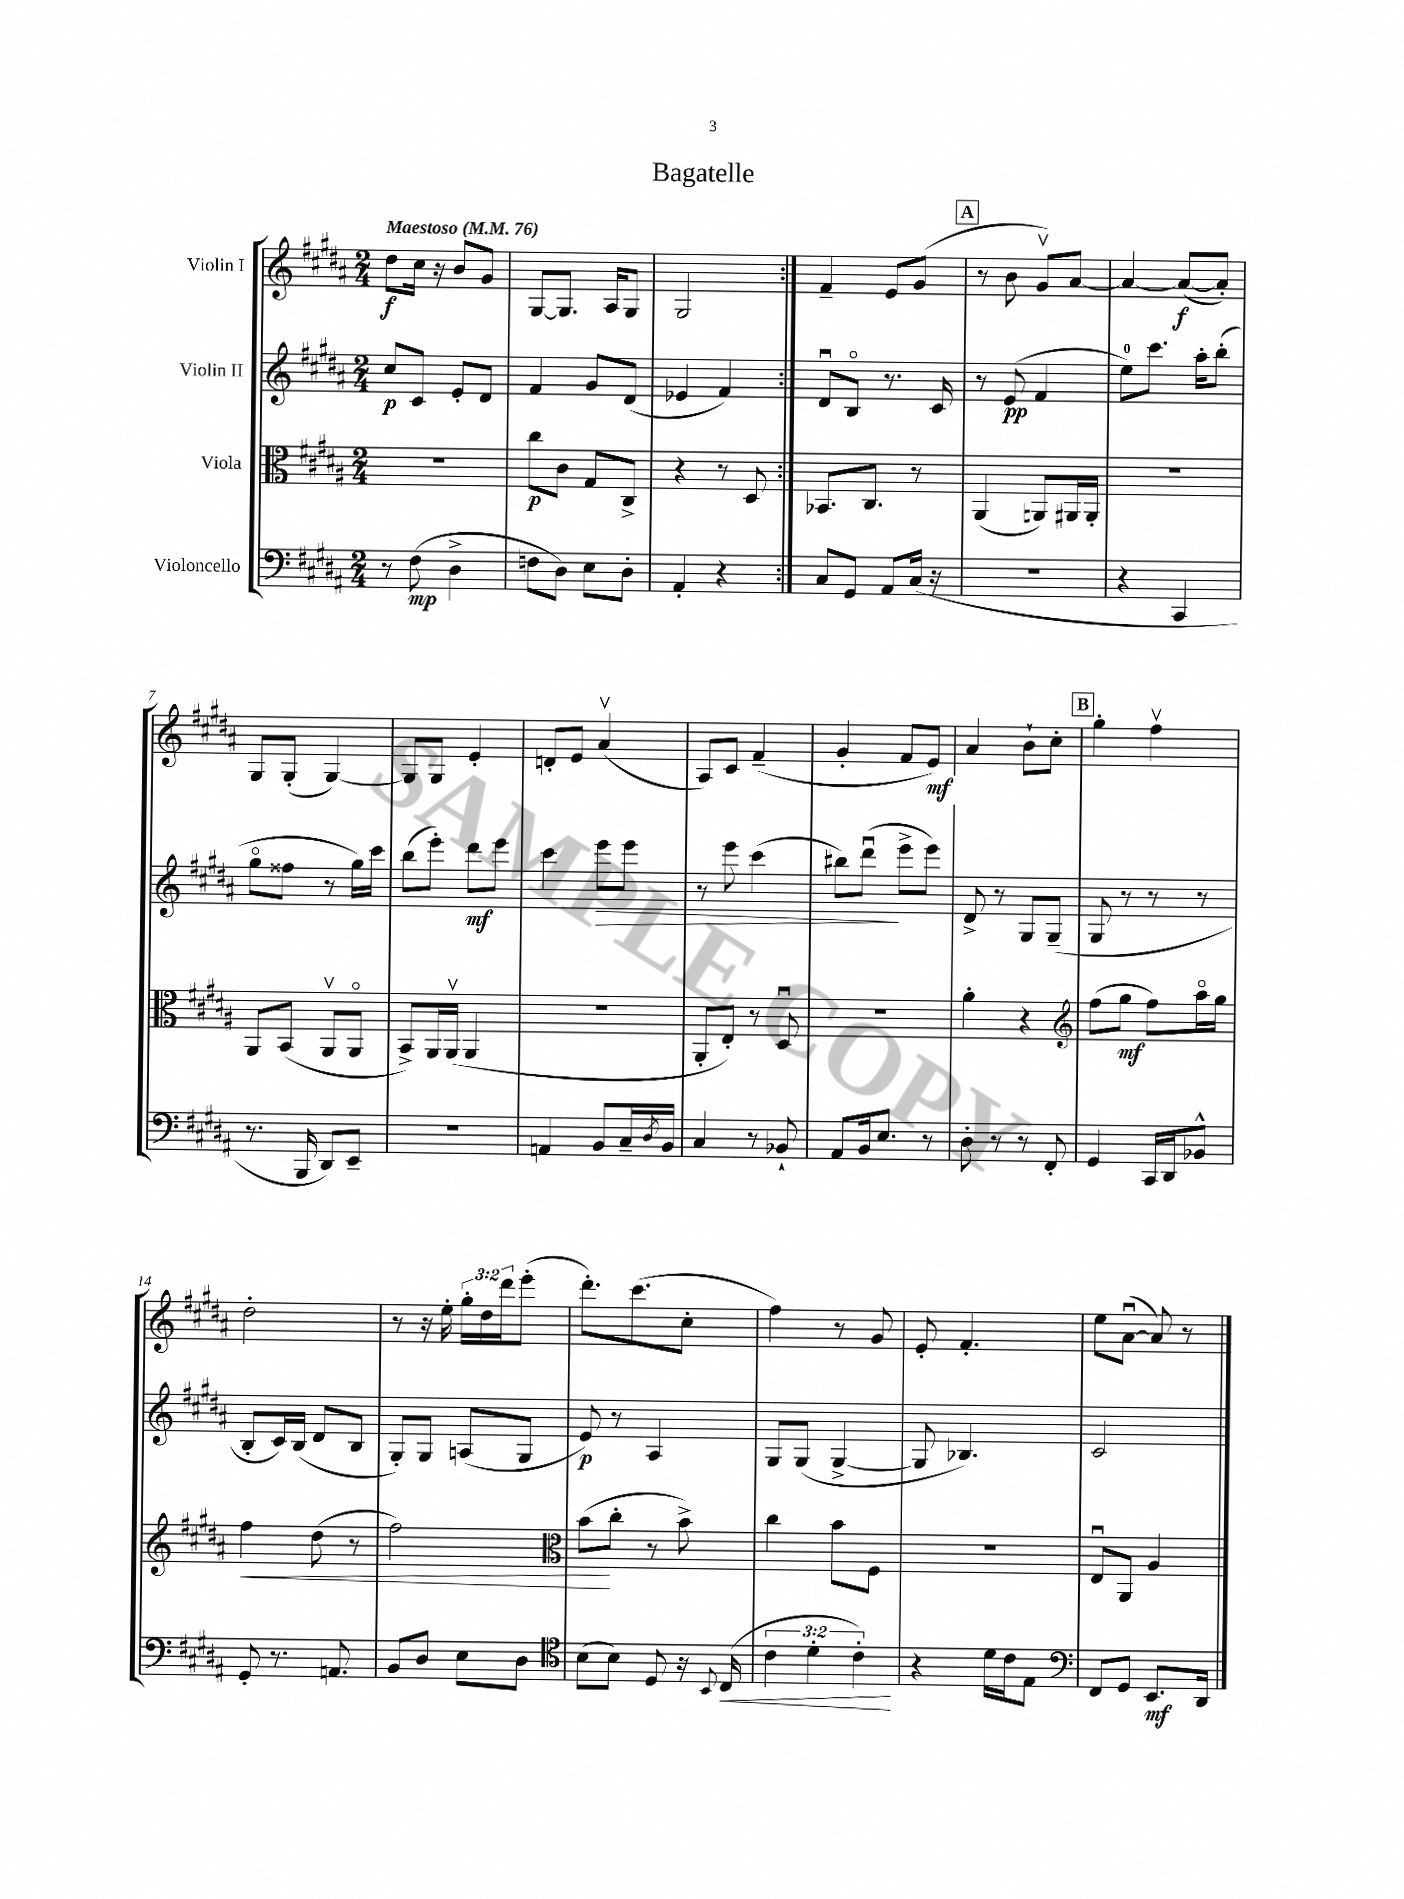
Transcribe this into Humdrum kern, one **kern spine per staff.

**kern	**dynam	**kern	**dynam	**kern	**dynam	**kern	**dynam
*part4	*part4	*part3	*part3	*part2	*part2	*part1	*part1
*staff4	*staff4	*staff3	*staff3	*staff2	*staff2	*staff1	*staff1
*I"Violoncello	*	*I"Viola	*	*I"Violin II	*	*I"Violin I	*
*clefF4	*	*clefC3	*	*clefG2	*	*clefG2	*
*k[f#c#g#d#a#]	*	*k[f#c#g#d#a#]	*	*k[f#c#g#d#a#]	*	*k[f#c#g#d#a#]	*
*M2/4	*	*M2/4	*	*M2/4	*	*M2/4	*
*MM76	*	*MM76	*	*MM76	*	*MM76	*
=1	=1	=1	=1	=1	=1	=1	=1
!	!	!	!	!	!	!LO:TX:a:B:t=Maestoso	!
8r	.	2r	.	8cc#/L	p	8dd#\L	f
(8F#\	mp	.	.	8c#/J	.	16cc#\Jk	.
.	.	.	.	.	.	16r	.
4D#^\	.	.	.	8e'/L	.	8b/L	.
.	.	.	.	8d#/J	.	8g#/J	.
=2	=2	=2	=2	=2	=2	=2	=2
8Fn\L	.	8cc#\L	p	4f#/	.	[8G#/L	.
8D#\J)	.	8c#\J	.	.	.	8.G#/J]	.
8E\L	.	8G#/L	.	8g#/L	.	.	.
.	.	.	.	.	.	16A#/KL	.
8D#'\J	.	8C#^/J	.	(8d#/J	.	8G#/J	.
=3	=3	=3	=3	=3	=3	=3	=3
4AA#'/	.	4r	.	4e-X/	.	2G#/	.
4r	.	8r	.	4f#/)	.	.	.
.	.	8D#/	.	.	.	.	.
=4:|!	=4:|!	=4:|!	=4:|!	=4:|!	=4:|!	=4:|!	=4:|!
8C#/L	.	8.BB-X/L	.	8d#u/L	.	4f#~/	.
8GG#/J	.	.	.	8B/J	.	.	.
.	.	8.C#/J	.	.	.	.	.
8AA#/L	.	.	.	8.r	.	8e/L	.
(16C#/Jk	.	8r	.	.	.	(8g#/J	.
16r	.	.	.	16c#/	.	.	.
!!LO:REH:place=s1:t=A
=5	=5	=5	=5	=5	=5	=5	=5
2r	.	(4AA#/	.	8r	.	8r	.
.	.	.	.	(8e/	pp	8b\	.
.	.	8AAn/L)	.	4f#/	.	8g#v/L)	.
.	.	16AA#X/L	.	.	.	[8a#/J	.
.	.	16AA#'/JJ	.	.	.	.	.
=6	=6	=6	=6	=6	=6	=6	=6
4r	.	2r	.	8ee\L)	.	4a#/_	.
.	.	.	.	8.ccc#\J	.	.	.
4CC#/	.	.	.	.	.	(8a#/L_	f
.	.	.	.	16aa#'\KL	.	.	.
.	.	.	.	(8bb'\J	.	8a#'/J])	.
!!LO:LB:g=z
=7	=7	=7	=7	=7	=7	=7	=7
8.r	.	8AA#/L	.	8gg#\L	.	8G#/L	.
.	.	(8BB/J	.	8ff##X\J	.	(8G#'/J	.
16BBB/	.	.	.	.	.	.	.
8DD#/L)	.	8AA#v/L	.	8r	.	[4G#/)	.
8EE~/J	.	8AA#/J	.	16gg#\LL)	.	.	.
.	.	.	.	16ccc#\JJ	.	.	.
=8	=8	=8	=8	=8	=8	=8	=8
2r	.	8BB^/L)	.	(8bb\L	.	8G#/L]	.
.	.	16AA#/L	.	8eee'\J)	.	8G#/J	.
.	.	(16AA#v/JJ	.	.	.	.	.
.	.	4AA#/	.	8ddd#\L	mf	4e'/	.
.	.	.	.	8eee\J	.	.	.
=9	=9	=9	=9	=9	=9	=9	=9
4AAn/	.	2r	.	4ccc#\	.	8dn'/L	.
.	.	.	.	.	.	8e/J	.
!	!	!	!	!	!LO:HP:b	!	!
8BB/L	.	.	.	8eee\L	>	(4a#v/	.
16C#~/L	.	.	.	8eee\J	.	.	.
8qD#/	.	.	.	.	.	.	.
16BB/JJ	.	.	.	.	.	.	.
=10	=10	=10	=10	=10	=10	=10	=10
4C#/	.	8AA#'/L	.	8r	.	8A#/L)	.
.	.	8E'/J)	.	8eee\	.	8c#/J	.
8r	.	8r	.	(4ccc#\	.	(4f#~/	.
8BB-X`/	.	8D#u/	.	.	.	.	.
=11	=11	=11	=11	=11	=11	=11	=11
8AA#/L	.	2r	.	8bb#X\L)	.	4g#'/	.
16BB/k	.	.	.	(8ddd#u\J	.	.	.
8.E/J	.	.	.	.	.	.	.
.	.	.	.	8eee^\L	]	8f#/L	.
8r	.	.	.	8eee\J)	.	8e/J)	mf
=12	=12	=12	=12	=12	=12	=12	=12
8D#'\	.	4a#'\	.	8d#^/	.	4a#/	.
8r	.	.	.	8r	.	.	.
8r	.	4r	.	8G#/L	.	8b`\L	.
8FF#'/	.	.	.	(8G#~/J	.	8cc#'\J	.
!!LO:REH:place=s1:t=B
=13	=13	=13	=13	=13	=13	=13	=13
*	*	*clefG2	*	*	*	*	*
4GG#/	.	(8ff#\L	.	8G#/	.	4gg#'\	.
.	.	8gg#\J	mf	8r	.	.	.
16CC#/LL	.	8ff#\L)	.	8r	.	4ff#v\	.
16DD#/J	.	.	.	.	.	.	.
8BB-X^^/J	.	16aa#\L	.	8r	.	.	.
.	.	16gg#\JJ	.	.	.	.	.
!!LO:LB:g=z
=14	=14	=14	=14	=14	=14	=14	=14
!	!	!	!LO:HP:b	!	!	!	!
8GG#'/	.	4ff#\	<	8B'/L	.	2dd#'\	.
8.r	.	.	.	16c#/L)	.	.	.
.	.	.	.	(16B/JJ	.	.	.
.	.	(8dd#\	.	8d#/L	.	.	.
8.AAn/	.	.	.	.	.	.	.
.	.	8r	.	8B/J	.	.	.
=15	=15	=15	=15	=15	=15	=15	=15
8BB/L	.	2ff#\)	.	8G#'/L)	.	8r	.
8D#/J	.	.	.	8G#/J	.	16r	.
.	.	.	.	.	.	16ee'\	.
8E\L	.	.	.	(8An/L	.	24gg#'\LL	.
.	.	.	.	.	.	24dd#\	.
.	.	.	.	.	.	24ddd#\J	.
8D#\J	.	.	.	8G#/J	.	(8eee'\J	.
=16	=16	=16	=16	=16	=16	=16	=16
*clefC4	*	*clefC3	*	*	*	*	*
(8B\L	.	(8b\L	.	8e/)	p	8.ddd#'\L)	.
8B\J)	.	8cc#'\J	[	8r	.	.	.
.	.	.	.	.	.	(8.ccc#\	.
8D#/	.	8r	.	4A#/	.	.	.
16r	.	8b^\)	.	.	.	8cc#'\J	.
8qqBB/	.	.	.	.	.	.	.
!	!LO:HP:b	!	!	!	!	!	!
(16C#/	<	.	.	.	.	.	.
=17	=17	=17	=17	=17	=17	=17	=17
6c#\	.	4cc#\	.	8G#/L	.	4ff#\)	.
.	.	.	.	(8G#/J	.	.	.
6d#'\	.	.	.	.	.	.	.
.	.	8b\L	.	[4G#^/	.	8r	.
6c#'\)	.	.	.	.	.	.	.
.	.	8F#\J	.	.	.	8g#/	.
.	[	.	.	.	.	.	.
=18	=18	=18	=18	=18	=18	=18	=18
4r	.	2r	.	8G#/]	.	8e'/	.
.	.	.	.	4.B-X/)	.	4.f#'/	.
16d#\LL	.	.	.	.	.	.	.
16c#\J	.	.	.	.	.	.	.
8E\J	.	.	.	.	.	.	.
=19	=19	=19	=19	=19	=19	=19	=19
*clefF4	*	*	*	*	*	*	*
8FF#/L	.	8Eu/L	.	2c#/	.	8ee\L	.
8GG#/J	.	8AA#/J	.	.	.	([8a#u\J	.
8.EE/L	mf	4A#/	.	.	.	8a#/])	.
.	.	.	.	.	.	8r	.
16DD#/Jk	.	.	.	.	.	.	.
==	==	==	==	==	==	==	==
*-	*-	*-	*-	*-	*-	*-	*-
